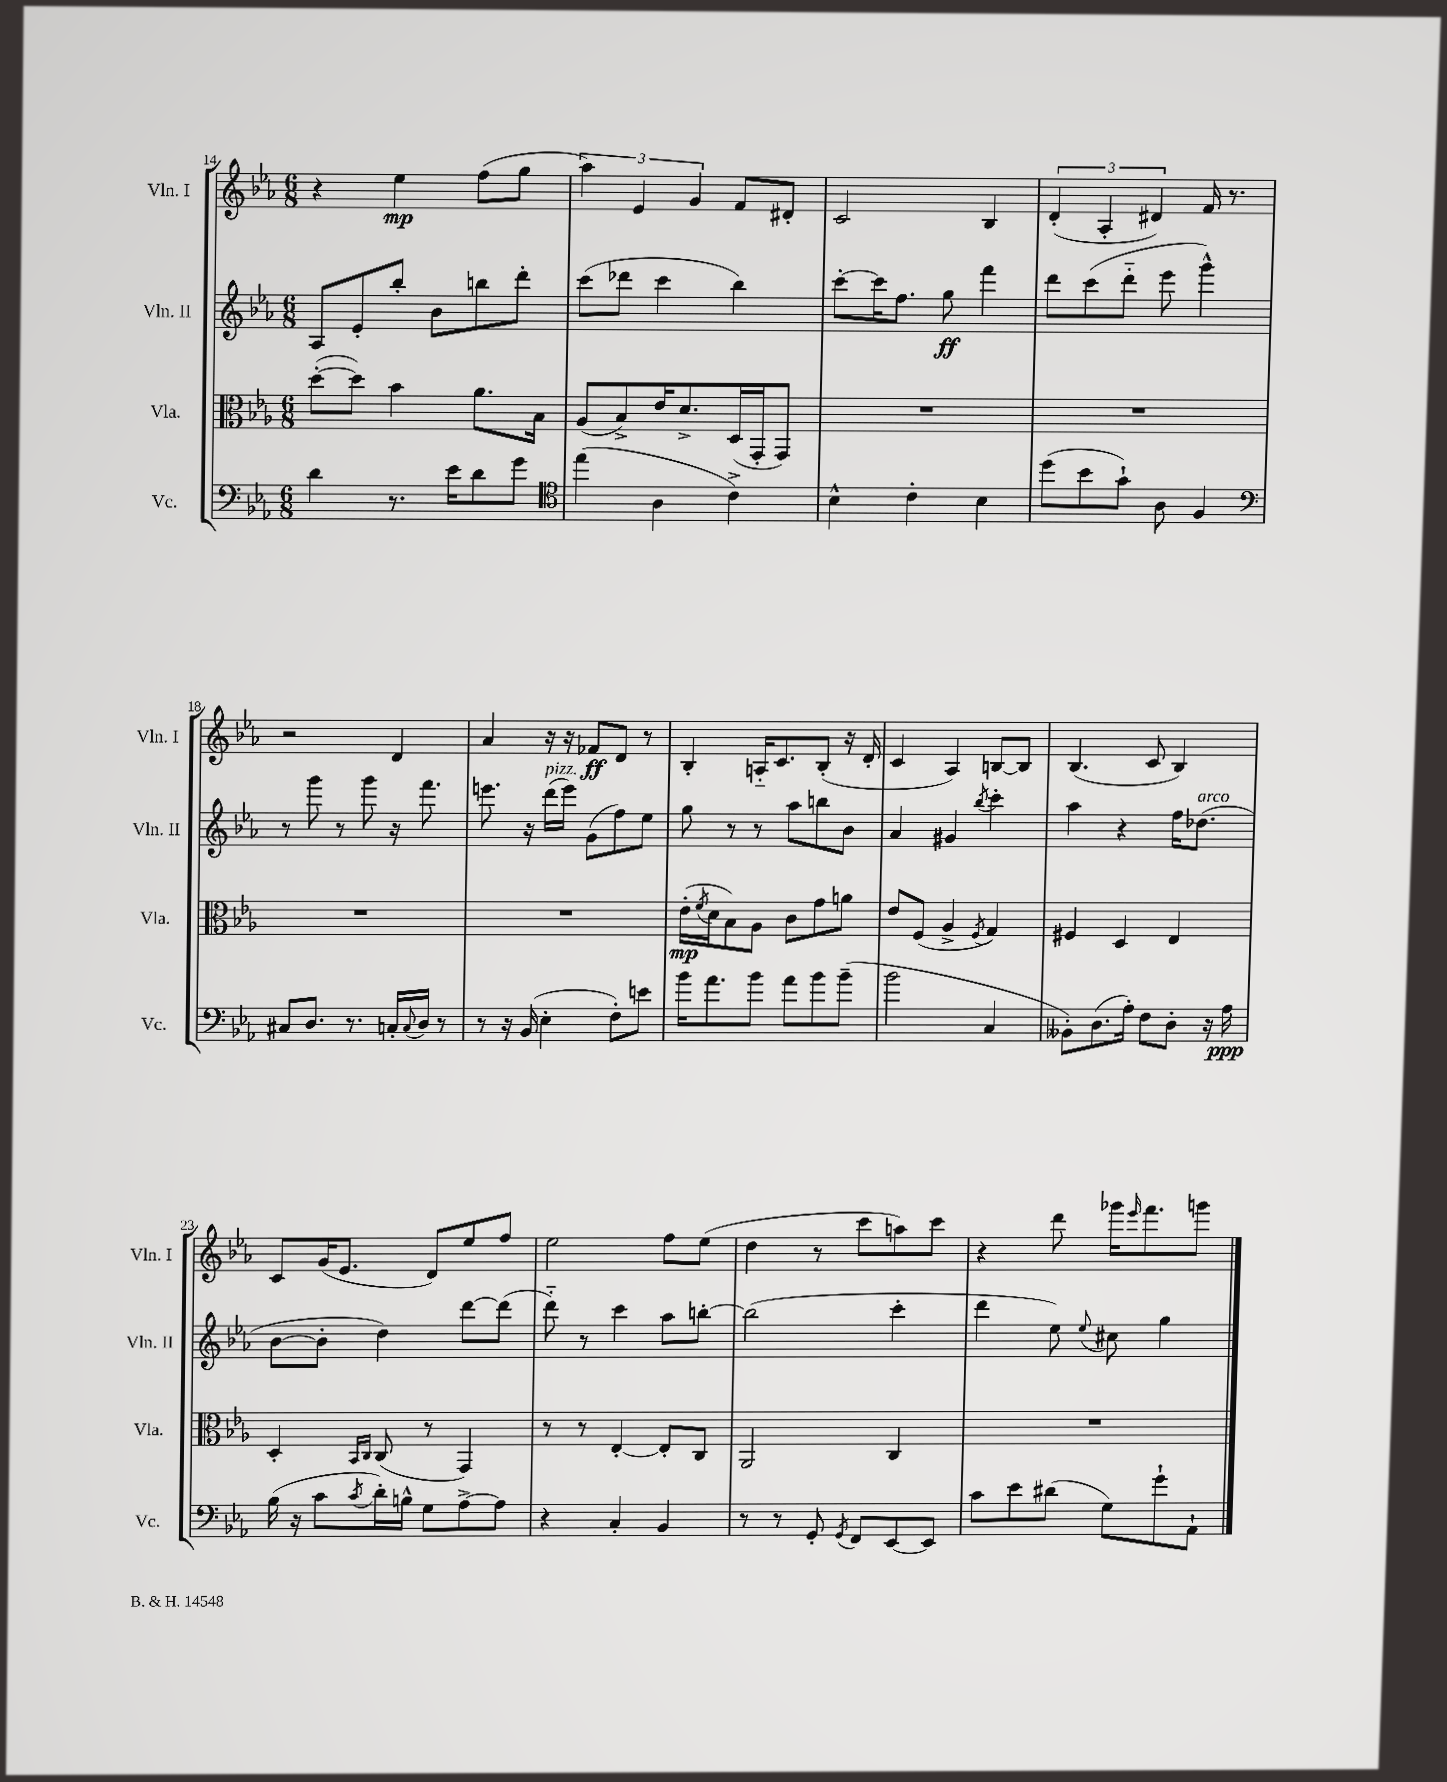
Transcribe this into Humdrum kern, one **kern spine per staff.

**kern	**kern	**kern	**kern
*staff4	*staff3	*staff2	*staff1
*clefF4	*clefC3	*clefG2	*clefG2
*k[b-e-a-]	*k[b-e-a-]	*k[b-e-a-]	*k[b-e-a-]
*M6/8	*M6/8	*M6/8	*M6/8
4d\	([8dd'\L	8A-/L	4r
.	8dd\]J)	8e-'/	.
8.r	4b-\	8bb-'/J	4ee-\
.	.	8b-\L	.
16e-\LK	.	.	.
8d\	8.a-\L	8bb\	(8ff\L
8g\J	.	8ddd'\J	8gg\J
.	16B-\Jk	.	.
=	=	=	=
*clefC4	*	*	*
(4ee-\	(8A-/L	(8ccc\L	6aa-\)
.	8B-^/)	8ddd-\J	.
.	.	.	6e-/
4A-\	16e-/K	4ccc\	.
.	8.d^/	.	.
.	.	.	6g/
4c^\)	(16D/L	4bb-\)	8f/L
.	16GG'/J	.	.
.	8GG/J)	.	8d#'/J
=	=	=	=
4B-^^\	2.r	[8ccc'\L	2c/
.	.	16ccc\]K	.
.	.	8.ff\J	.
4c'\	.	.	.
.	.	8gg\	.
4B-\	.	4fff\	4B-/
=	=	=	=
(8dd\L	2.r	8ddd\L	(6d'/
8b-\	.	(8ccc\	.
.	.	.	6A-'/
8g`\J)	.	8ddd'~\J	.
.	.	.	6d#/)
8A-\	.	8eee-\	.
4F/	.	4ggg^^\)	16f/
.	.	.	8.r
=	=	=	=
*clefF4	*	*	*
8C#/L	2.r	8r	2r
8.D/J	.	8ggg\	.
.	.	8r	.
8.r	.	.	.
.	.	8ggg\	.
16C'/LL	.	16r	4d/
8qqC/	.	.	.
16D/JJ	.	8.fff\	.
8r	.	.	.
=	=	=	=
8r	2.r	8.eee\	4a-/
16r	.	.	.
(16BB-/	.	16r	.
4E-'\	.	(16ddd\LL	16r
.	.	16eee\JJ)	16r
.	.	(8g\L	8f-/L
8F'\L)	.	8ff\)	8d/J
8e\J	.	8ee-\J	8r
=	=	=	=
16b-\LK	(16e-'\LL	8gg\	4B-'/
.	8qf/	.	.
8.a-\	16d\J	.	.
.	8B-\)	8r	.
8b-\J	8A-\J	8r	16A'~/LK
.	.	.	8.c/
8a-\L	8c\L	8aa-\L	.
8b-\	8g\	8bb\	(8B-'/J
(8b-~\J	8a\J	8b-\J	16r
.	.	.	16d'/
=	=	=	=
2b-\	8e-/L	4a-/	4c/
.	(8F/J	.	.
.	4A-^/	4g#/	4A-/)
.	8qF/	8qbb-/	.
4C/	4G/)	4ccc'\	[8B/L
.	.	.	8B/]J
=	=	=	=
8BB--'\L)	4F#/	4aa-\	(4.B-/
(8.D\	.	.	.
.	4D/	4r	.
16A-'\Jk)	.	.	.
8F\L	.	.	8c/
8D'\J	4E-/	16ff\LK	4B-/)
.	.	(8.dd-\J	.
16r	.	.	.
16A-\	.	.	.
=	=	=	=
(16B-\	4D'/	[8b-\L	8c/L
16r	.	.	.
8c\L	.	8b-'\]J	(16g/K
.	.	.	8.e-/J
.	16qqBB-/LL	.	.
8qc/	16qqC/JJ	.	.
16d'\L)	(8C/	4dd\)	.
16B^^\JJ	.	.	.
8G\L	8r	.	8d/L)
[8A-^\	4GG/)	[8ddd\L	8ee-/
8A-\]J	.	(8ddd\]J	8ff/J
=	=	=	=
4r	8r	8ddd'~\)	2ee-\
.	8r	8r	.
4C'/	[4E-'/	4ccc\	.
4BB-/	8E-'/]L	8aa-\L	8ff\L
.	8C/J	[8bb'\J	(8ee-\J
=	=	=	=
8r	2AA-/	(2bb\]	4dd\
8r	.	.	.
8GG'/	.	.	8r
8qGG/	.	.	.
8FF/L	.	.	8ccc\L
[8EE-/	4C/	4ccc'\	8aa\)
8EE-/]J	.	.	8ccc\J
=	=	=	=
8c\L	2.r	4ddd\	4r
8e-\	.	.	.
(8d#\J	.	8ee-\)	8ddd\
.	.	8qqee-/	.
8G\L)	.	8cc#\	16ggg-\LK
.	.	.	16qqeee-/
.	.	.	8.fff\
8g`\	.	4gg\	.
8AA-`\J	.	.	8ggg\J
==	==	==	==
*-	*-	*-	*-
